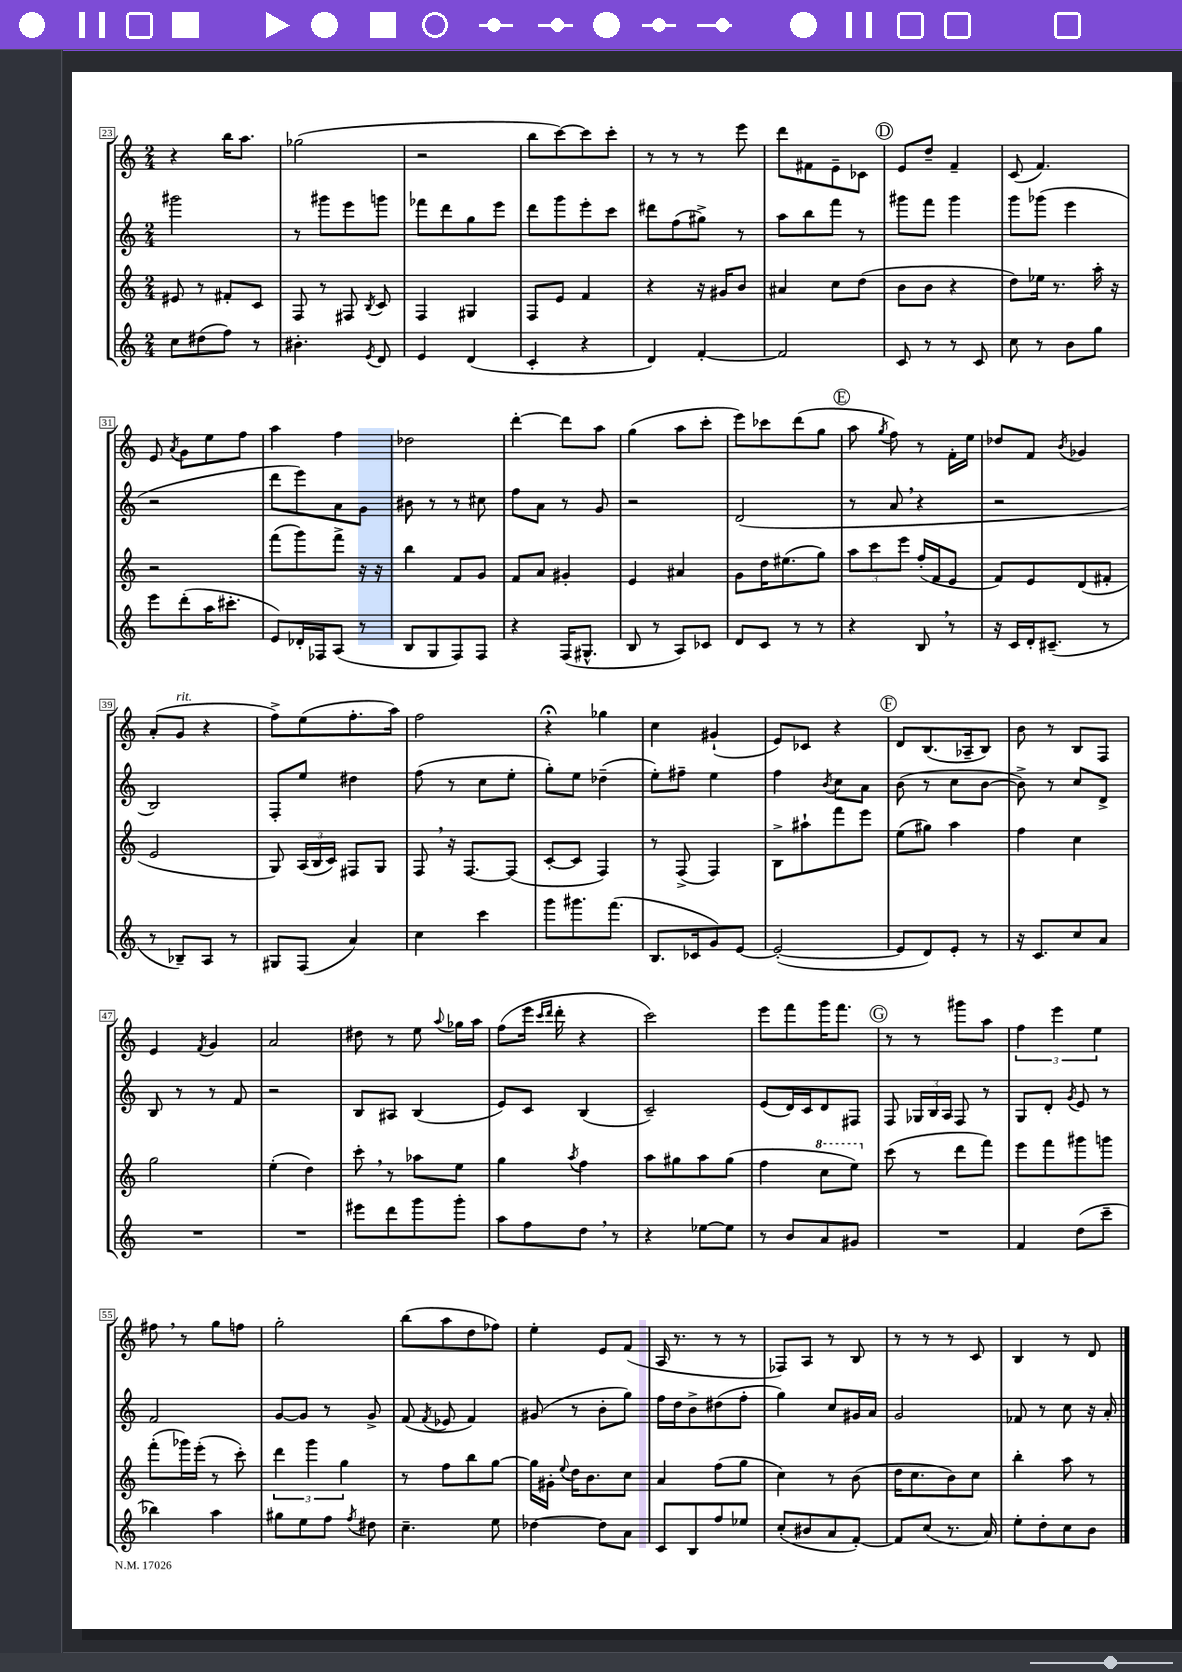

**kern	**kern	**kern	**kern
*staff4	*staff3	*staff2	*staff1
*clefG2	*clefG2	*clefG2	*clefG2
*k[]	*k[]	*k[]	*k[]
*M2/4	*M2/4	*M2/4	*M2/4
8cc	8e#	2ggg#	4r
(8dd#	8r	.	.
8ff)	8f#'	.	16bb
.	.	.	8.aa
8r	8c	.	.
=	=	=	=
4.b#'	8F	8r	(2gg-
.	8r	8ggg#	.
.	8F#	8eee	.
8qe	8qB	.	.
8d	8c	8ggg	.
=	=	=	=
4e	4F	8fff-	2r
.	.	8ddd	.
(4d	4G#	8gg	.
.	.	8eee	.
=	=	=	=
4c'	8F	8ddd	8bb
.	8e	8ggg	[8ccc)
4r	4f	8eee'	8ccc]
.	.	8ccc	8ccc'
=	=	=	=
4d)	4r	8ddd#	8r
.	.	(8ff	8r
[4f'	16r	8gg#^)	8r
.	16g#	.	.
.	8b	8r	8eee
=	=	=	=
2f]	4a#	8aa	8ddd
.	.	8bb	8f#
.	8cc	8fff	8e~
.	(8dd	8r	8c-
=	=	=	=
8c	8b	8ggg#	8e
8r	8b	8fff	8dd~
8r	4r	4ggg#	4f~
8c	.	.	.
=	=	=	=
8cc	8dd)	8ggg	(8c
8r	16ee-	(8ggg-	4.f)
.	8.r	.	.
8b	.	4eee	.
8gg	16aa'	.	.
.	16r	.	.
=	=	=	=
8eee	2r	2r	8e
.	.	.	8qa
(8ddd'	.	.	8g
16aa	.	.	8ee
8.ccc#'	.	.	.
.	.	.	8ff
=	=	=	=
8e)	(8fff	8ddd	4aa
16d-'	8ggg)	8eee)	.
16F-	.	.	.
(8A	8fff^	8a	4ff
8r	16r	8g	.
.	16r	.	.
=	=	=	=
8B	4bb	8b#	2dd-
8G	.	8r	.
8F)	8f	8r	.
8F	8g	8cc#	.
=	=	=	=
4r	8f	8ff	[4ddd'
.	8a	8a	.
(16F	4g#'	8r	8ddd]
8.G#^^	.	.	.
.	.	8g	8aa
=	=	=	=
8B	4e	2r	(4gg
8r	.	.	.
8A)	4a#	.	8aa
8c-	.	.	8ccc'
=	=	=	=
8d	8g	(2d	8eee)
8c	16dd	.	8ccc-
.	(8.ee#	.	.
8r	.	.	(8ddd
8r	8gg)	.	8gg
=	=	=	=
4r	12aa	8r	8aa
.	12ccc	.	.
.	.	.	8qgg
.	.	8a	8ff)
.	12eee	.	.
8B	(16ff'	4r	8r
.	16f	.	.
8r	8e	.	16f'
.	.	.	16ee
=	=	=	=
16r	8f)	2r	8dd-
16c	.	.	.
16d'	8e	.	8f
(8.c#~	.	.	.
.	.	.	8qb
.	(8d	.	4g-
8r	8f#'	.	.
=	=	=	=
8r	2e	2B)	(8a'
8B-~)	.	.	8g
8A	.	.	4r
8r	.	.	.
=	=	=	=
8G#	8G)	8F'	8ff^)
(8F	(24A	8ee	(8ee
.	24B	.	.
.	24c)	.	.
4a)	8F#	4dd#	8.ff'
.	8G	.	.
.	.	.	16aa)
=	=	=	=
4cc	8F	(8ff	2ff
.	16r	8r	.
.	[8.F	.	.
4ccc	.	8cc	.
.	(8F]	8ee'	.
=	=	=	=
8ggg	[8c'	8gg')	4r;
8.ggg#	8c]	8ee	.
.	4F)	(4dd-~	4gg-
(8.fff	.	.	.
=	=	=	=
8.B	8r	8ee')	4cc
.	(8F^	8ff#~	.
16c-	.	.	.
8g)	4F)	4ee	(4g#`
[8e	.	.	.
=	=	=	=
(2e'_	8B^	4ff	8e)
.	8aa#`	.	8c-
.	.	8qb	.
.	8fff	8cc	4r
.	8eee	8a	.
=	=	=	=
8e]	(8ee	(8b	8d
8d)	8gg#)	8r	(8.B
8e'	4aa	8cc	.
.	.	.	16A-~
8r	.	[8b	8B)
=	=	=	=
16r	4ff	8b^])	8b
8.c	.	.	.
.	.	8r	8r
8cc	4cc	8cc	8B
8a	.	8d^	8F
=	=	=	=
2r	2gg	8B	4e
.	.	8r	.
.	.	.	8qf
.	.	8r	4g
.	.	8f	.
=	=	=	=
2r	(4ee'	2r	2a
.	4dd)	.	.
=	=	=	=
8eee#	8ccc'	8B	8dd#
8ddd	8r	8A#	8r
8ggg	8aa-	(4B	8ee
.	.	.	8qqaa
8ggg'	8ee	.	16gg-
.	.	.	16aa
=	=	=	=
8aa	4gg	8e)	(8ff
8ff	.	8c	16eee
.	.	.	16qqccc
.	.	.	16qqddd
.	.	.	16ddd'
.	8qaa	.	.
8dd	4ff	(4B	4r
8r	.	.	.
=	=	=	=
4r	8aa	2c~)	2ccc)
.	8gg#	.	.
[8ee-	8aa	.	.
8ee-]	(8gg#	.	.
=	=	=	=
8r	4ff	(8e	8eee
8b	.	16d)	8fff
.	.	16c	.
8a	8ccc	8d	16ggg
.	.	.	8.fff
8g#	8eee)	8F#	.
=	=	=	=
2r	(8ccc	8F	8r
.	8r	24G-	8r
.	.	24B	.
.	.	24A	.
.	8ddd	8F	8ggg#
.	8fff)	8r	8aa
=	=	=	=
4f	8eee	8G	6ff
.	8fff	8d'	.
.	.	.	6eee
.	.	8qg	.
(8dd	8ggg#	8e	.
.	.	.	6ee
8ccc~	8ggg	8r	.
=	=	=	=
4bb-)	(8fff'	2f	8ff#
.	16ggg-)	.	8r
.	(16eee'	.	.
4aa	8r	.	8gg
.	8ccc')	.	8ff
=	=	=	=
8gg#	6ddd	[8g	2gg'
8ee	.	8g]	.
.	6ggg	.	.
8ff	.	8r	.
.	6gg	.	.
8qff	.	.	.
8dd#	.	8g^	.
=	=	=	=
4.cc~	8r	(8f	(8bb
.	.	8qf	.
.	8ff	8e-	8aa
.	8bb	4f)	8dd
8ee	[8gg	.	8ff-)
=	=	=	=
[4dd-	16gg]	(8g#	4ee'
.	16g#'	.	.
.	8qqee	.	.
.	16dd	8r	.
.	8.b	.	.
8dd-]	.	8b'	8e
8a	8cc	8gg)	(8f
=	=	=	=
8c	4a	16ff	16A
.	.	16dd	8.r
8B	.	8b^	.
8ff	(8ff	(8dd#	8r
8ee-	8gg	8ff'	8r
=	=	=	=
(8cc'	4cc)	4gg)	8F-)
8b#	.	.	8A
8a	8r	8cc	8r
[8f')	(8b	16g#	8B
.	.	16a	.
=	=	=	=
8f]	16dd	2g	8r
.	8.cc	.	.
(8cc	.	.	8r
8.r	8b)	.	8r
.	8cc	.	8c
16a)	.	.	.
=	=	=	=
8ee'	4bb'	8f-	4B
8dd'	.	8r	.
8cc	8aa	8cc	8r
8b	8r	16r	8d
.	.	16a'	.
==	==	==	==
*-	*-	*-	*-
